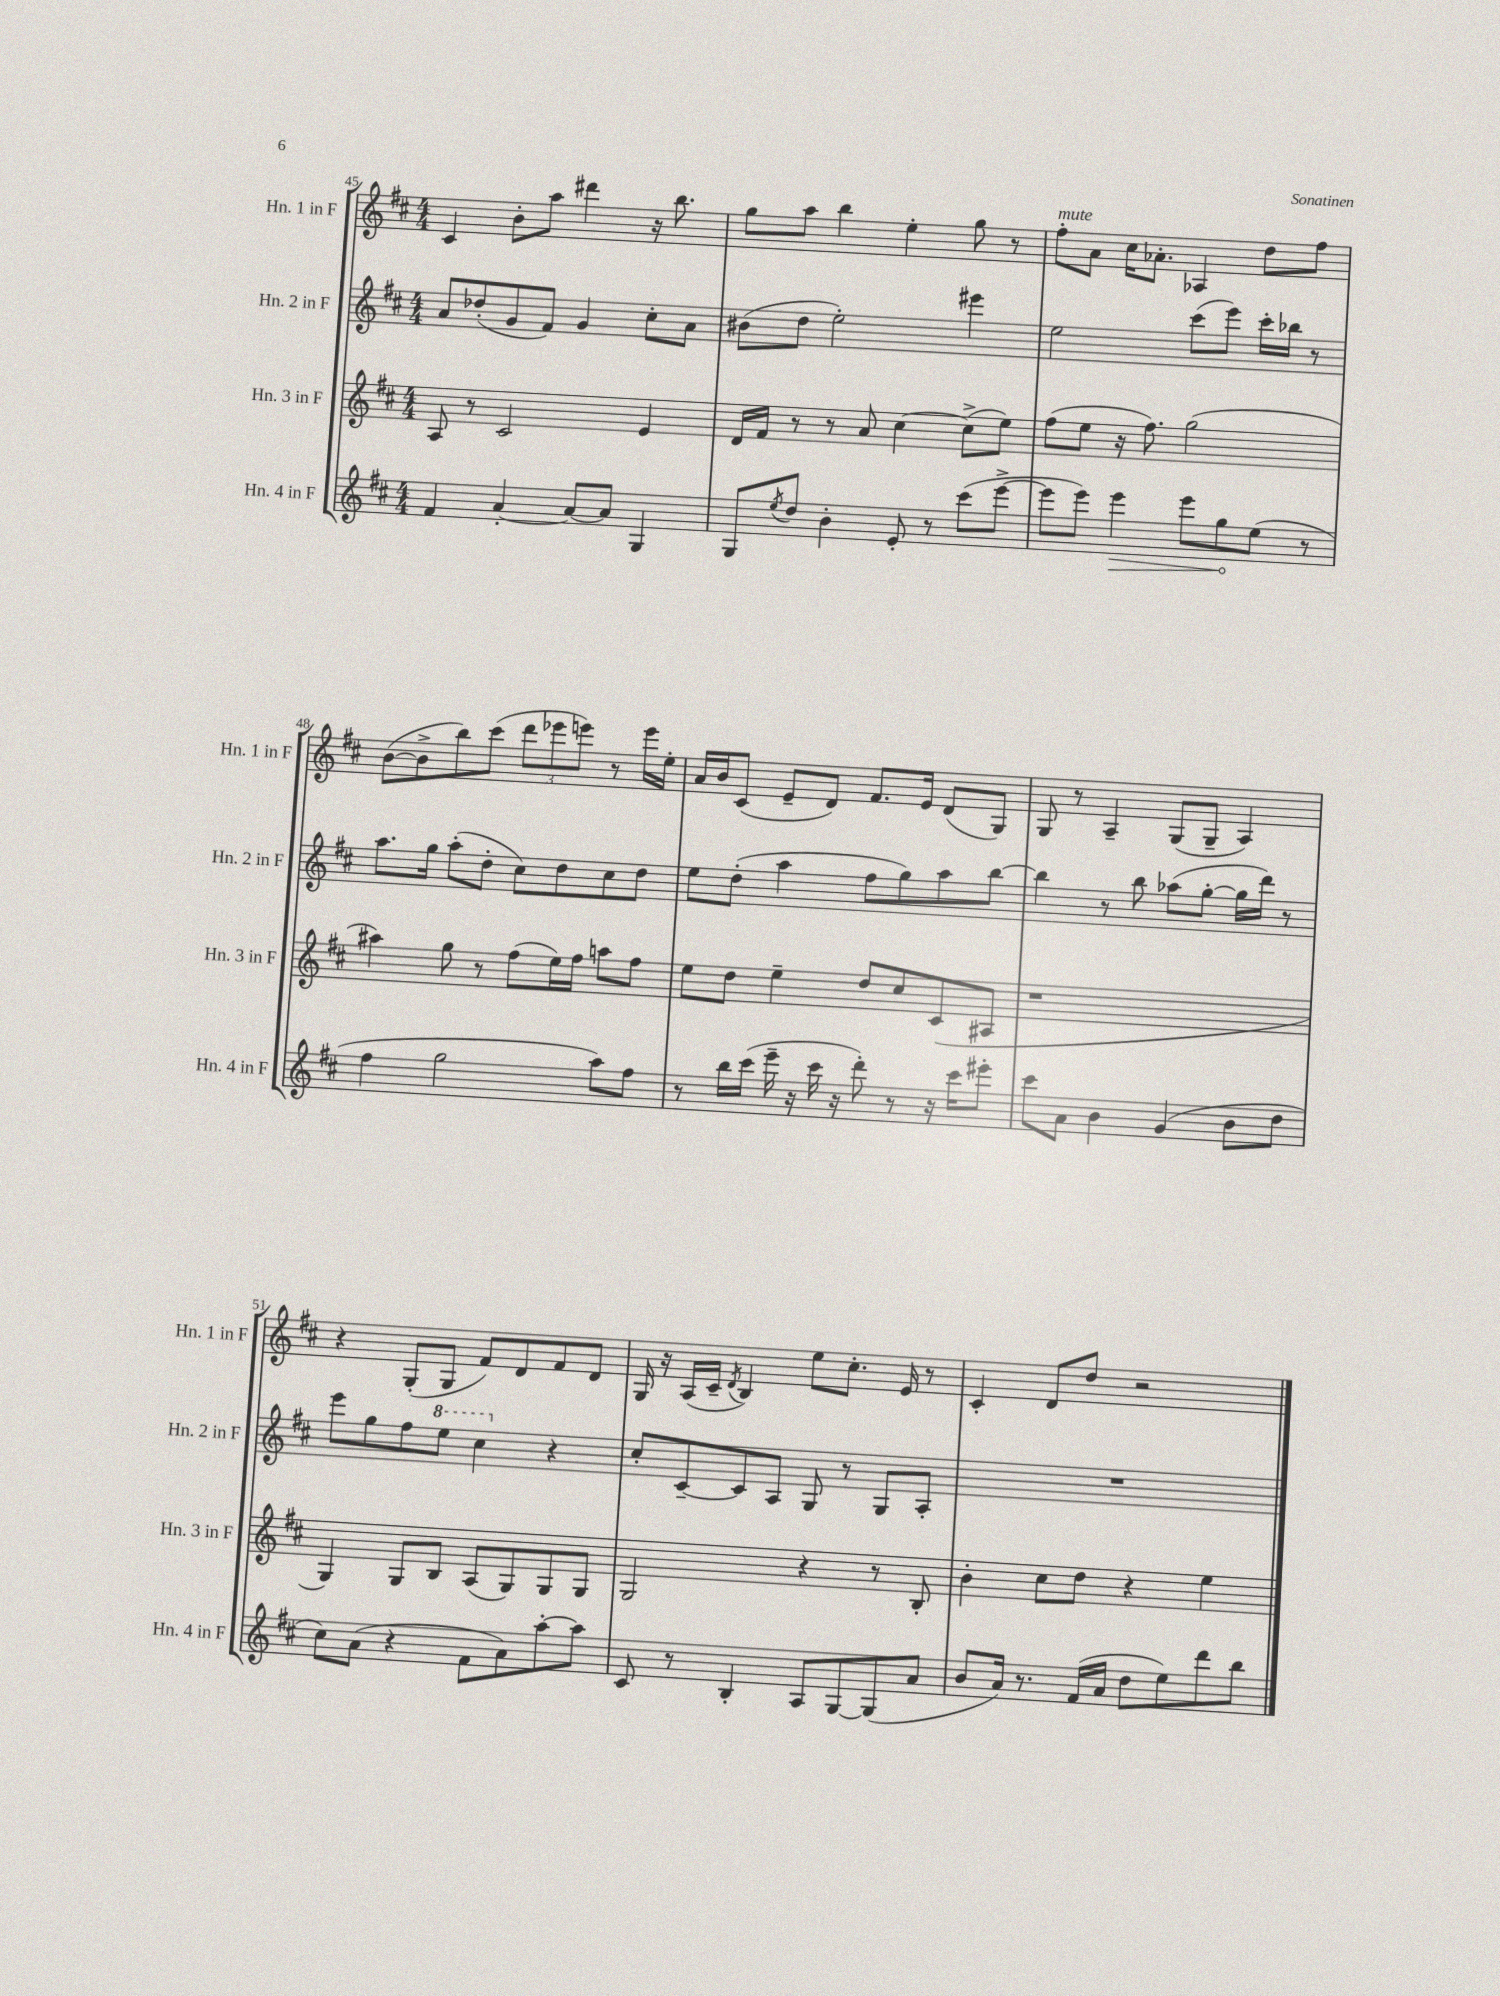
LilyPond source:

<<
\new StaffGroup <<
\new Staff = "s0" \with { instrumentName = "Hn. 1 in F" shortInstrumentName = "Hn. 1 in F" } {
    \clef treble \key d \major \numericTimeSignature \time 4/4
    cis'4 b'8-. a''8 dis'''4 r16 b''8. |
    g''8 a''8 b''4 e''4-. g''8 r8 |
    fis''8-.^\markup { \italic "mute" } a'8 cis''16 aes'8.-. aes4 d''8 fis''8 |
    b'8~( b'8-> b''8) cis'''8( \tuplet 3/2 { d'''8 ees'''8 e'''8) } r8 e'''16 e''16-. |
    a'16 b'16 cis'8( e'8-- d'8) fis'8. e'16 d'8( g8) |
    g8 r8 a4-- g8( g8-- a4) |
    r4 g8-.( g8 fis'8) d'8 fis'8 d'8 |
    g16 r16 a16( cis'16-- \acciaccatura { d'8 } b4) e''8 cis''8.-. e'16 r8 |
    cis'4-. d'8 d''8 r2 \bar "|." |
}
\new Staff = "s1" \with { instrumentName = "Hn. 2 in F" shortInstrumentName = "Hn. 2 in F" } {
    \clef treble \key d \major \numericTimeSignature \time 4/4
    a'8 des''8-.( g'8 fis'8) g'4 cis''8-. a'8 |
    bis'8( d''8 e''2-.) eis'''4 |
    e''2 cis'''8( e'''8) cis'''16-. bes''16 r8 |
    a''8. g''16 a''8-.( d''8-. cis''8) d''8 cis''8 d''8 |
    e''8 d''8-.( a''4 fis''8 g''8) a''8 b''8~ |
    b''4 r8 b''8 aes''8( g''8~-. g''16 d'''16) r8 |
    e'''8 g''8 fis''8 \ottava #1 e'''8 cis'''4 \ottava #0 r4 |
    cis''8-. cis'8~-- cis'8 a8 g8 r8 g8 a8-. |
    R1 \bar "|." |
}
\new Staff = "s2" \with { instrumentName = "Hn. 3 in F" shortInstrumentName = "Hn. 3 in F" } {
    \clef treble \key d \major \numericTimeSignature \time 4/4
    a8 r8 cis'2 e'4 |
    d'16 fis'16 r8 r8 a'8 cis''4~ cis''8->( e''8) |
    fis''8( e''8 r16 fis''8.) g''2( |
    ais''4) g''8 r8 fis''8( e''16) fis''16 a''8 fis''8 |
    e''8 d''8 e''4-- d''8 cis''8 cis'8( ais8 |
    r1 |
    g4) g8 b8 a8( g8) g8 g8 |
    g2 r4 r8 b8-. |
    b'4-. cis''8 d''8 r4 e''4 \bar "|." |
}
\new Staff = "s3" \with { instrumentName = "Hn. 4 in F" shortInstrumentName = "Hn. 4 in F" } {
    \clef treble \key d \major \numericTimeSignature \time 4/4
    fis'4 a'4~-. a'8~ a'8 g4 |
    g8 \acciaccatura { e''8 } d''8 b'4-. e'8-. r8 cis'''8( e'''8~-> |
    e'''8 e'''8) \once \override Hairpin.circled-tip = ##t e'''4\> e'''8 g''8\! e''8( r8 |
    fis''4 g''2 a''8) fis''8 |
    r8 b''16 cis'''16( e'''16-- r16 cis'''16 r16 d'''8-.) r8 r16 cis'''16 eis'''8-. |
    cis'''8 a'8 b'4 g'4( b'8 d''8 |
    cis''8) a'8( r4 fis'8 a'8) a''8~-. a''8 |
    cis'8 r8 b4-. a8 g8~ g8( a'8 |
    b'8 a'16) r8. fis'16( a'16 d''8 e''8) d'''8 b''8 \bar "|." |
}
>>
>>
\layout { \context { \Score currentBarNumber = #45 } }
